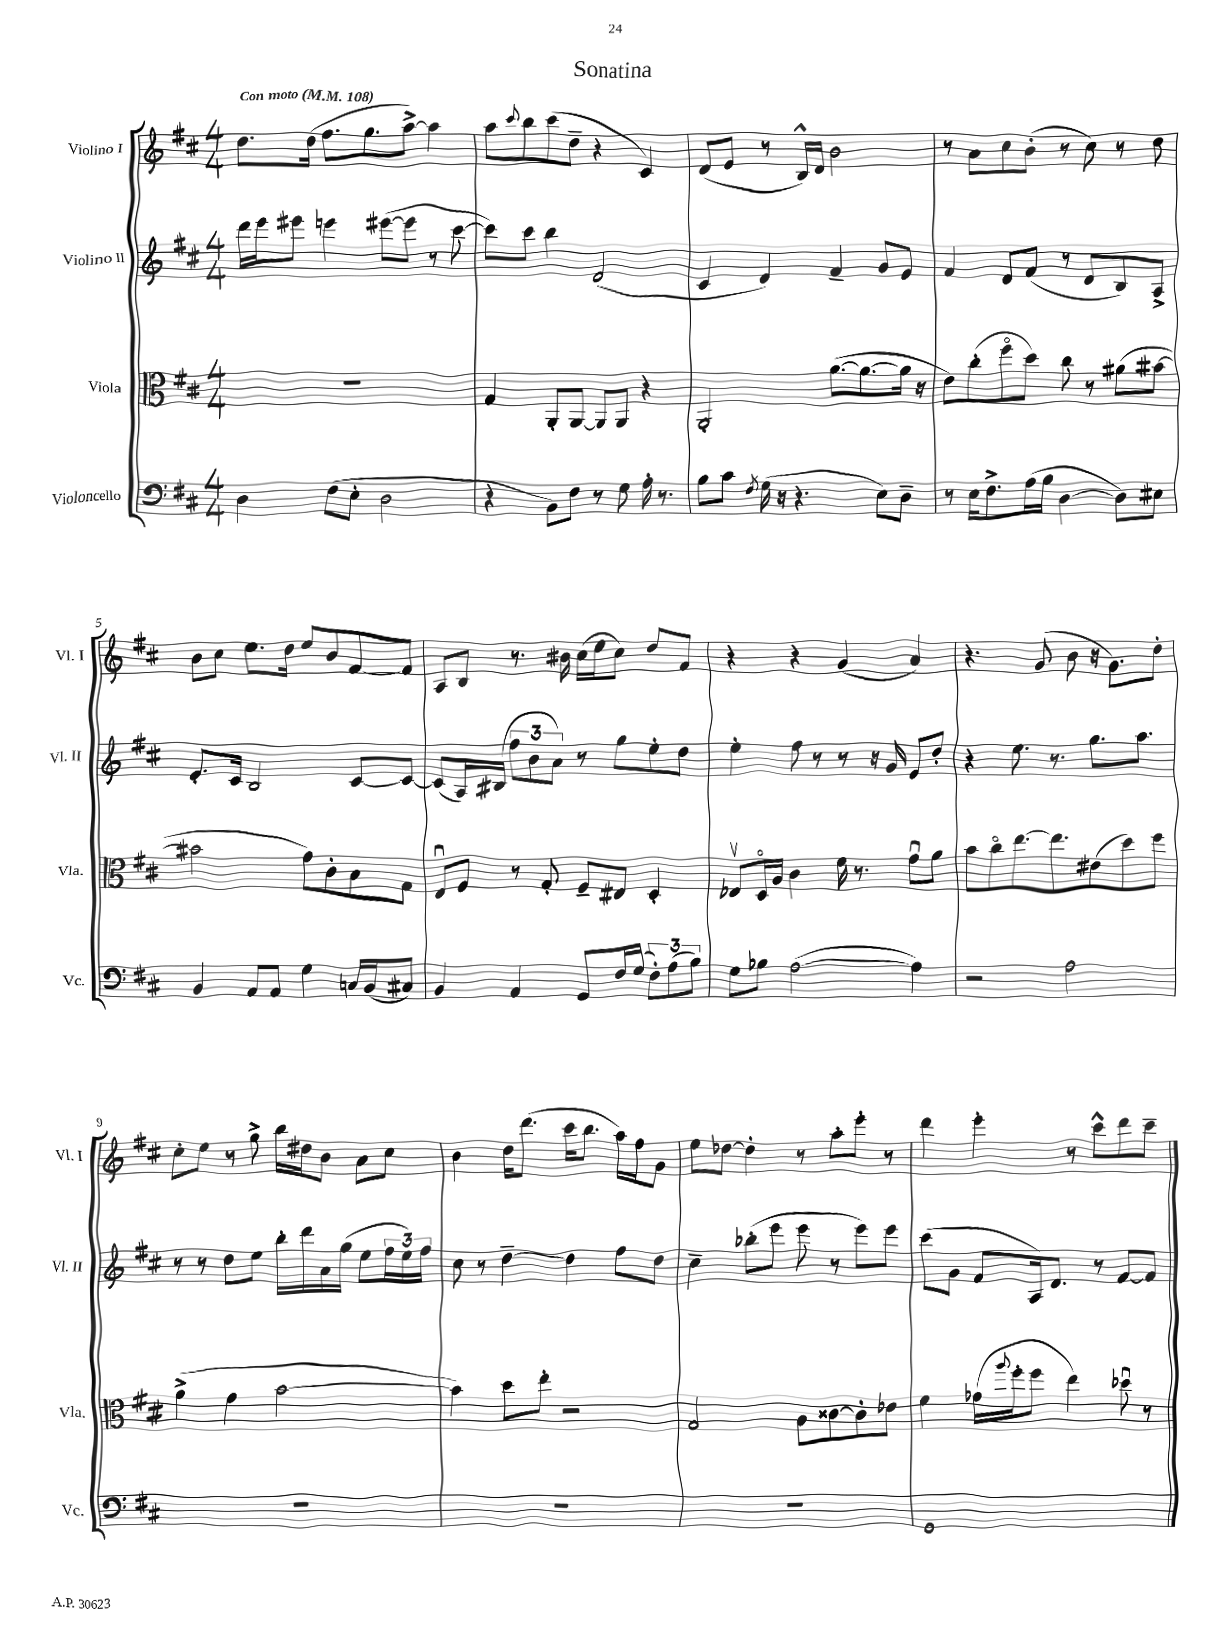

**kern	**kern	**kern	**kern
*staff4	*staff3	*staff2	*staff1
*clefF4	*clefC3	*clefG2	*clefG2
*k[f#c#]	*k[f#c#]	*k[f#c#]	*k[f#c#]
*M4/4	*M4/4	*M4/4	*M4/4
*MM108	*MM108	*MM108	*MM108
4D\	1r	16ddd\LL	8.dd\L
.	.	16eee\J	.
.	.	8eee#\J	.
.	.	.	(16dd\Jk
(8F#\L	.	4eee\	8.ff#\L
8E'\J	.	.	.
.	.	.	8.gg\
2D\	.	([8eee#\L	.
.	.	8eee#\]J	[8aa^\J)
.	.	8r	4aa\]
.	.	[8ccc#\	.
=	=	=	=
4r	4G/	8ccc#\]L)	8aa\L
.	.	.	8qqccc#/
.	.	8ccc#\J	8bb\
8BB\L)	8AA'/L	4bb\	(8ccc#\
8F#\J	[8AA/J	.	8dd~\J
8r	8AA/]L	(2d/	4r
8G\	8AA/J	.	.
16A'\	4r	.	4c#/)
8.r	.	.	.
=	=	=	=
8B\L	2AA'/	4c#/	(8d/L
8c#\J	.	.	8e/J
8qF#/	.	.	.
(16G\	.	4d/)	8r
16r	.	.	.
4.r	.	.	16B^^/LL)
.	.	.	16d/JJ
.	([8.a\L	4f#~/	2b\
.	8.a\_	.	.
8E\L)	.	8g/L	.
8D~\J	16a\]Jk	8e/J	.
.	16r	.	.
=	=	=	=
8r	8e\L)	4f#/	8r
16E\LK	(8cc#'\	.	8a\L
8.F#^\	.	.	.
.	8ff#o\	8d/L	8cc#\
(16A\L	8dd\J)	(8f#/J	(8b'\J
16B\JJ	.	.	.
[4D\	8cc#\	8r	8r
.	8r	8d/L	8cc#\)
8D\]L)	(8a#\L	8B/)	8r
8E#\J	[8b#\J	8A^/J	8dd\
=	=	=	=
4BB/	2b#\]	8.e'/L	8b\L
.	.	.	8cc#\J
.	.	16c#/Jk	.
8AA/L	.	2B/	8.ee\L
8AA/J	.	.	.
.	.	.	16dd\Jk
4G\	8g\L)	.	8ee/L
.	8c#'\	.	8b/
16C/LL	8B\	[8c#/L	[8f#/
(16BB/J	.	.	.
8C#/J)	8G\J	8c#/_J	8f#/]J
=	=	=	=
4BB/	8Eu/L	(8c#/]L	8A/L
.	8F#/J	16A/L)	8B/J
.	.	(16B#/JJ	.
4AA/	8r	12ff#\L	8.r
.	.	12b\	.
.	8G'/	.	.
.	.	12a\J)	.
.	.	.	16b#\
8GG/L	8F#~/L	8r	(16cc#\LL
.	.	.	16ee\J
16F#/L	8E#/J	8gg\L	8cc#\J)
(16G/JJ	.	.	.
12F#'\L)	4D'/	8ee'\	8dd/L
(12A\	.	.	.
.	.	8dd\J	8f#/J
12B\J)	.	.	.
=	=	=	=
8G\L	8E-v/L	4ee'\	4r
8B-\J	16Do/L	.	.
.	16A/JJ	.	.
([2A\	4c#\	8ff#\	4r
.	.	8r	.
.	16f#\	8r	(4g/
.	8.r	.	.
.	.	16r	.
.	.	16g/	.
4A\])	8gu\L	8e/L	4a/)
.	8a\J	8dd'/J	.
=	=	=	=
2r	8b\L	4r	4.r
.	8cc#o\	.	.
.	[8.ee\	8.ee\	.
.	.	.	(8g/
.	8.ee\]	8.r	.
2A\	.	.	8b\
.	(8e#\	8.gg\L	16r
.	.	.	8.g\L)
.	8dd\)	.	.
.	.	8.aa\J	.
.	8ff#\J	.	8dd'\J
=	=	=	=
1r	(4a^\	8r	8cc#'\L
.	.	8r	8ee\J
.	4g\	8dd\L	8r
.	.	8ee\J	8gg^\
.	[2b\	16bb'\LL	16bb\LL
.	.	16ddd\	16dd#\J
.	.	16a\	8b\J
.	.	(16gg\JJ	.
.	.	8ee\L	8a\L
.	.	24ff#\L	8cc#\J
.	.	24ee\)	.
.	.	24ff#\JJ	.
=	=	=	=
1r	4b\])	8cc#\	4b\
.	.	8r	.
.	8dd\L	[4dd~\	16dd\LK
.	.	.	(8.ddd\J
.	8ee'\J	.	.
.	2r	4dd\]	16ccc#\LK
.	.	.	8.bb\J
.	.	8ff#\L	16aa\LL)
.	.	.	16ff#\J
.	.	8dd\J	8g\J
=	=	=	=
1r	2G/	4cc#~\	8ee\L
.	.	.	[8dd-\J
.	.	(8bb-'\L	4dd-'\]
.	.	8eee\J	.
.	8A\L	8eee\	8r
.	[8c##\	8r	8aa'\L
.	8c##'\]	8eee\L)	8eee'\J
.	8e-\J	8eee\J	8r
=	=	=	=
1GG	4f#\	(8ccc#\L	4ddd\
.	.	8g\J	.
.	(16g-\LL	8f#/L	4eee'\
.	8qqaa/	.	.
.	16ff#'\J	.	.
.	8ff#\J	16A/k)	.
.	.	8.d/J	.
.	4ee\)	.	8r
.	.	8r	8ccc#^^\L
.	8dd-u\	[8f#/L	8ddd\
.	8r	8f#/]J	8ccc#~\J
==	==	==	==
*-	*-	*-	*-
